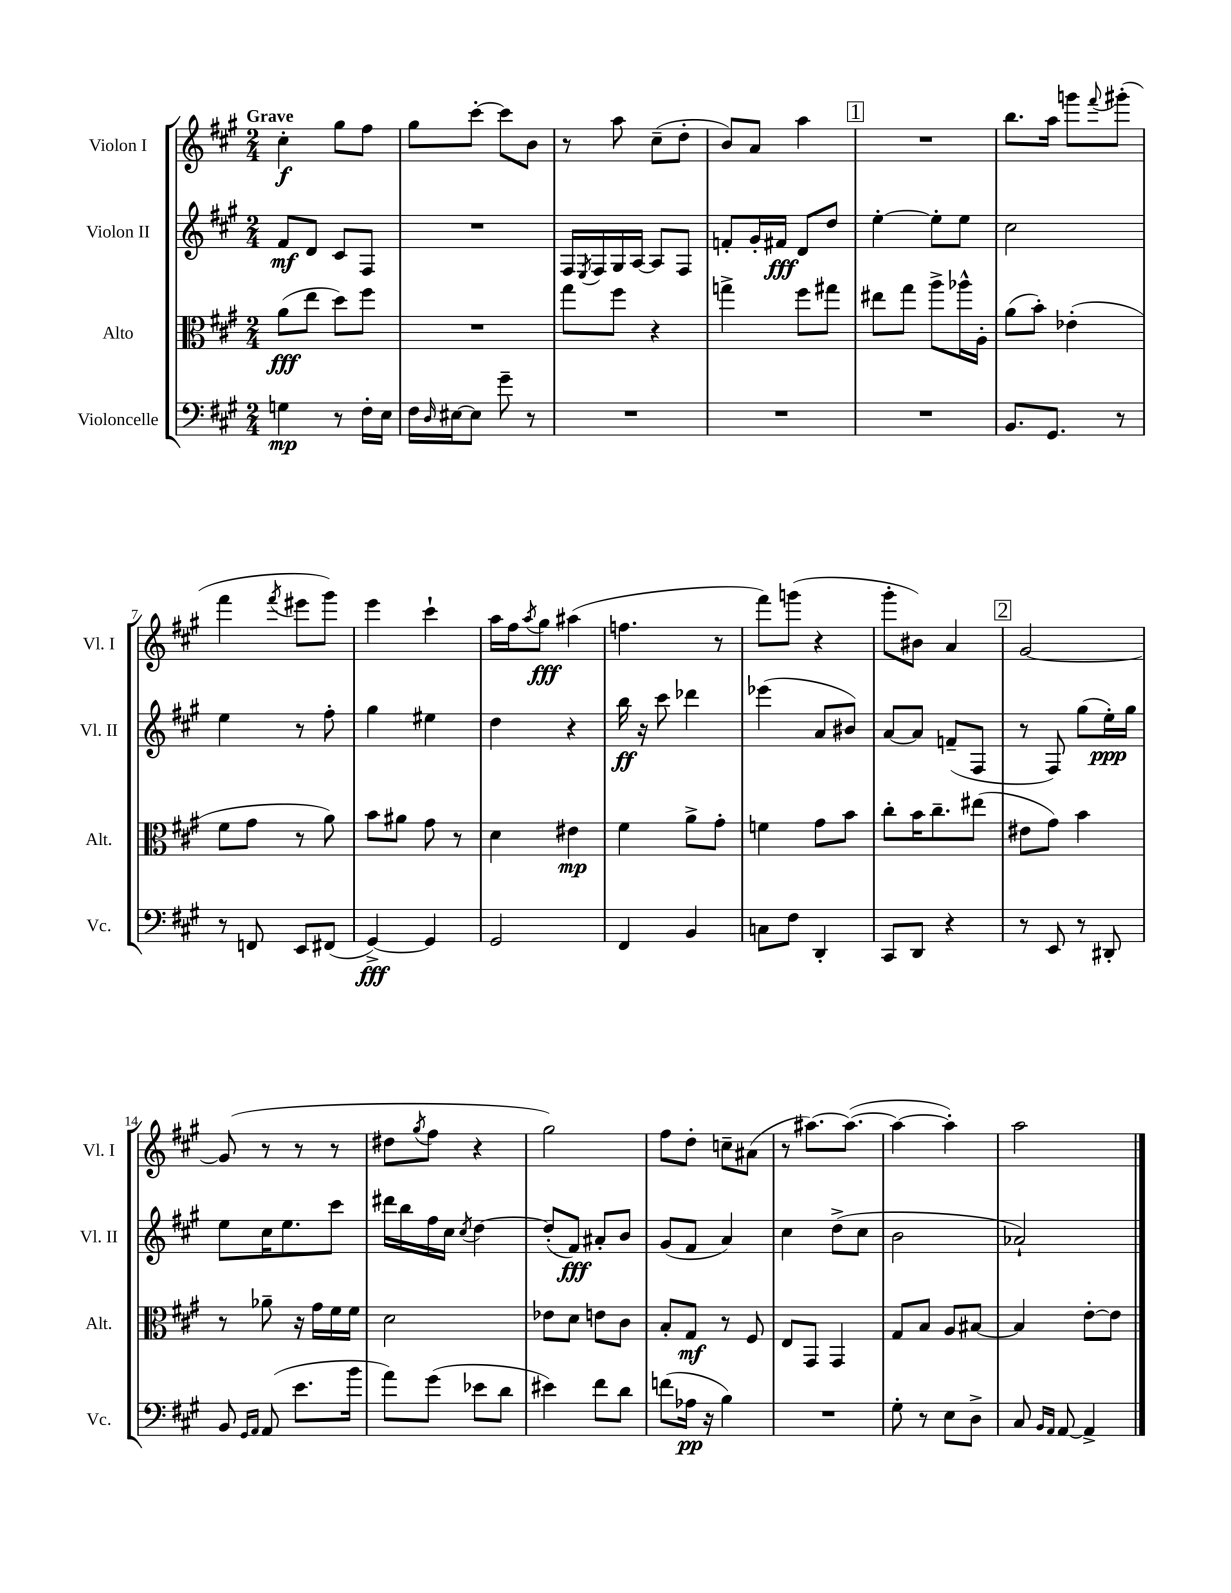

**kern	**kern	**kern	**kern
*staff4	*staff3	*staff2	*staff1
*clefF4	*clefC3	*clefG2	*clefG2
*k[f#c#g#]	*k[f#c#g#]	*k[f#c#g#]	*k[f#c#g#]
*M2/4	*M2/4	*M2/4	*M2/4
4G\	(8a\L	8f#/L	4cc#'\
.	8ee\J	8d/J	.
8r	8dd\L)	8c#/L	8gg#\L
16F#'\LL	8ff#\J	8F#/J	8ff#\J
16E\JJ	.	.	.
=	=	=	=
16F#\LL	2r	2r	8gg#\L
16qqD/	.	.	.
[16E#\J	.	.	.
8E#\]J	.	.	[8ccc#'\J
8g#~\	.	.	8ccc#\]L
8r	.	.	8b\J
=	=	=	=
2r	8gg#\L	16F#/LL	8r
.	.	8qE/	.
.	.	16F#/	.
.	8ff#\J	16G#/	8aa\
.	.	[16A/JJ	.
.	4r	8A/]L	(8cc#~\L
.	.	8F#/J	8dd'\J
=	=	=	=
2r	4gg^\	8f'/L	8b/L)
.	.	16g#'/L	8a/J
.	.	16f#/JJ	.
.	8ff#\L	8d/L	4aa\
.	8gg#\J	8dd/J	.
=	=	=	=
2r	8ee#\L	[4ee'\	2r
.	8gg#\J	.	.
.	8aa^\L	8ee'\]L	.
.	16aa-^^\L	8ee\J	.
.	16A'\JJ	.	.
=	=	=	=
8.BB/L	(8a\L	2cc#\	8.bb\L
.	8b'\J)	.	.
8.GG#/J	.	.	16aa\Jk
.	(4e-'\	.	8ggg\L
.	.	.	8qqfff#/
8r	.	.	(8ggg#'\J
=	=	=	=
8r	8f#\L	4ee\	4fff#\
8FF/	8g#\J	.	.
.	.	.	8qfff#/
8EE/L	8r	8r	8eee#\L
(8FF#/J	8a\)	8ff#'\	8ggg#\J)
=	=	=	=
[4GG#^/)	8b\L	4gg#\	4eee\
.	8a#\J	.	.
4GG#/]	8g#\	4ee#\	4ccc#`\
.	8r	.	.
=	=	=	=
2GG#/	4d\	4dd\	16aa\LL
.	.	.	16ff#\J
.	.	.	8qaa/
.	.	.	8gg#\J
.	4e#\	4r	(4aa#\
=	=	=	=
4FF#/	4f#\	16bb\	4.ff\
.	.	16r	.
.	.	8ccc#\	.
4BB/	8a^\L	4ddd-\	.
.	8g#'\J	.	8r
=	=	=	=
8C\L	4f\	(4eee-\	8fff#\L)
8F#\J	.	.	(8ggg\J
4DD'/	8g#\L	8a/L	4r
.	8b\J	8b#/J)	.
=	=	=	=
8CC#/L	8cc#'\L	[8a/L	8ggg#'\L
8DD/J	16b\K	8a/]J	8b#\J)
.	8.cc#~\	.	.
4r	.	(8f~/L	4a/
.	(8ee#\J	8F#/J	.
=	=	=	=
8r	8e#\L	8r	[2g#/
8EE/	8g#\J)	8F#/)	.
8r	4b\	(8gg#\L	.
8DD#'/	.	16ee'\L)	.
.	.	16gg#\JJ	.
=	=	=	=
8BB/	8r	8ee\L	(8g#/]
16qqGG#/LL	.	.	.
16qqAA/JJ	.	.	.
(8AA/	8a-~\	16cc#\K	8r
.	.	8.ee\	.
8.e\L	16r	.	8r
.	16g#\LL	.	.
.	16f#\	8ccc#\J	8r
16b\Jk	16f#\JJ	.	.
=	=	=	=
8a\L)	2d\	16ddd#\LL	8dd#\L
.	.	16bb\	.
.	.	.	8qgg#/
(8g#\J	.	16ff#\	8ff#\J
.	.	16cc#\JJ	.
.	.	8qcc#/	.
8e-\L	.	[4dd\	4r
8d\J	.	.	.
=	=	=	=
4e#\)	8e-\L	(8dd'/]L	2gg#\)
.	8d\J	8f#/J)	.
8f#\L	8e\L	8a#'/L	.
8d\J	8c#\J	8b/J	.
=	=	=	=
(8f\L	8B'/L	(8g#/L	8ff#\L
16A-\Jk	8G#/J	8f#/J	8dd'\J
16r	.	.	.
4B\)	8r	4a/)	8cc~\L
.	8F#/	.	(8a#\J
=	=	=	=
2r	8E/L	4cc#\	8r
.	8GG#/J	.	[8.aa#\L)
.	4GG#/	(8dd^\L	.
.	.	.	(8.aa#\_J
.	.	8cc#\J	.
=	=	=	=
8G#'\	8G#/L	2b\	4aa#\_
8r	8B/J	.	.
8E\L	8A/L	.	4aa#'\])
8D^\J	[8B#/J	.	.
=	=	=	=
8C#/	4B#/]	2a-`/)	2aa\
16qqBB/LL	.	.	.
16qqAA/JJ	.	.	.
[8AA/	.	.	.
4AA^/]	[8e'\L	.	.
.	8e\]J	.	.
==	==	==	==
*-	*-	*-	*-
